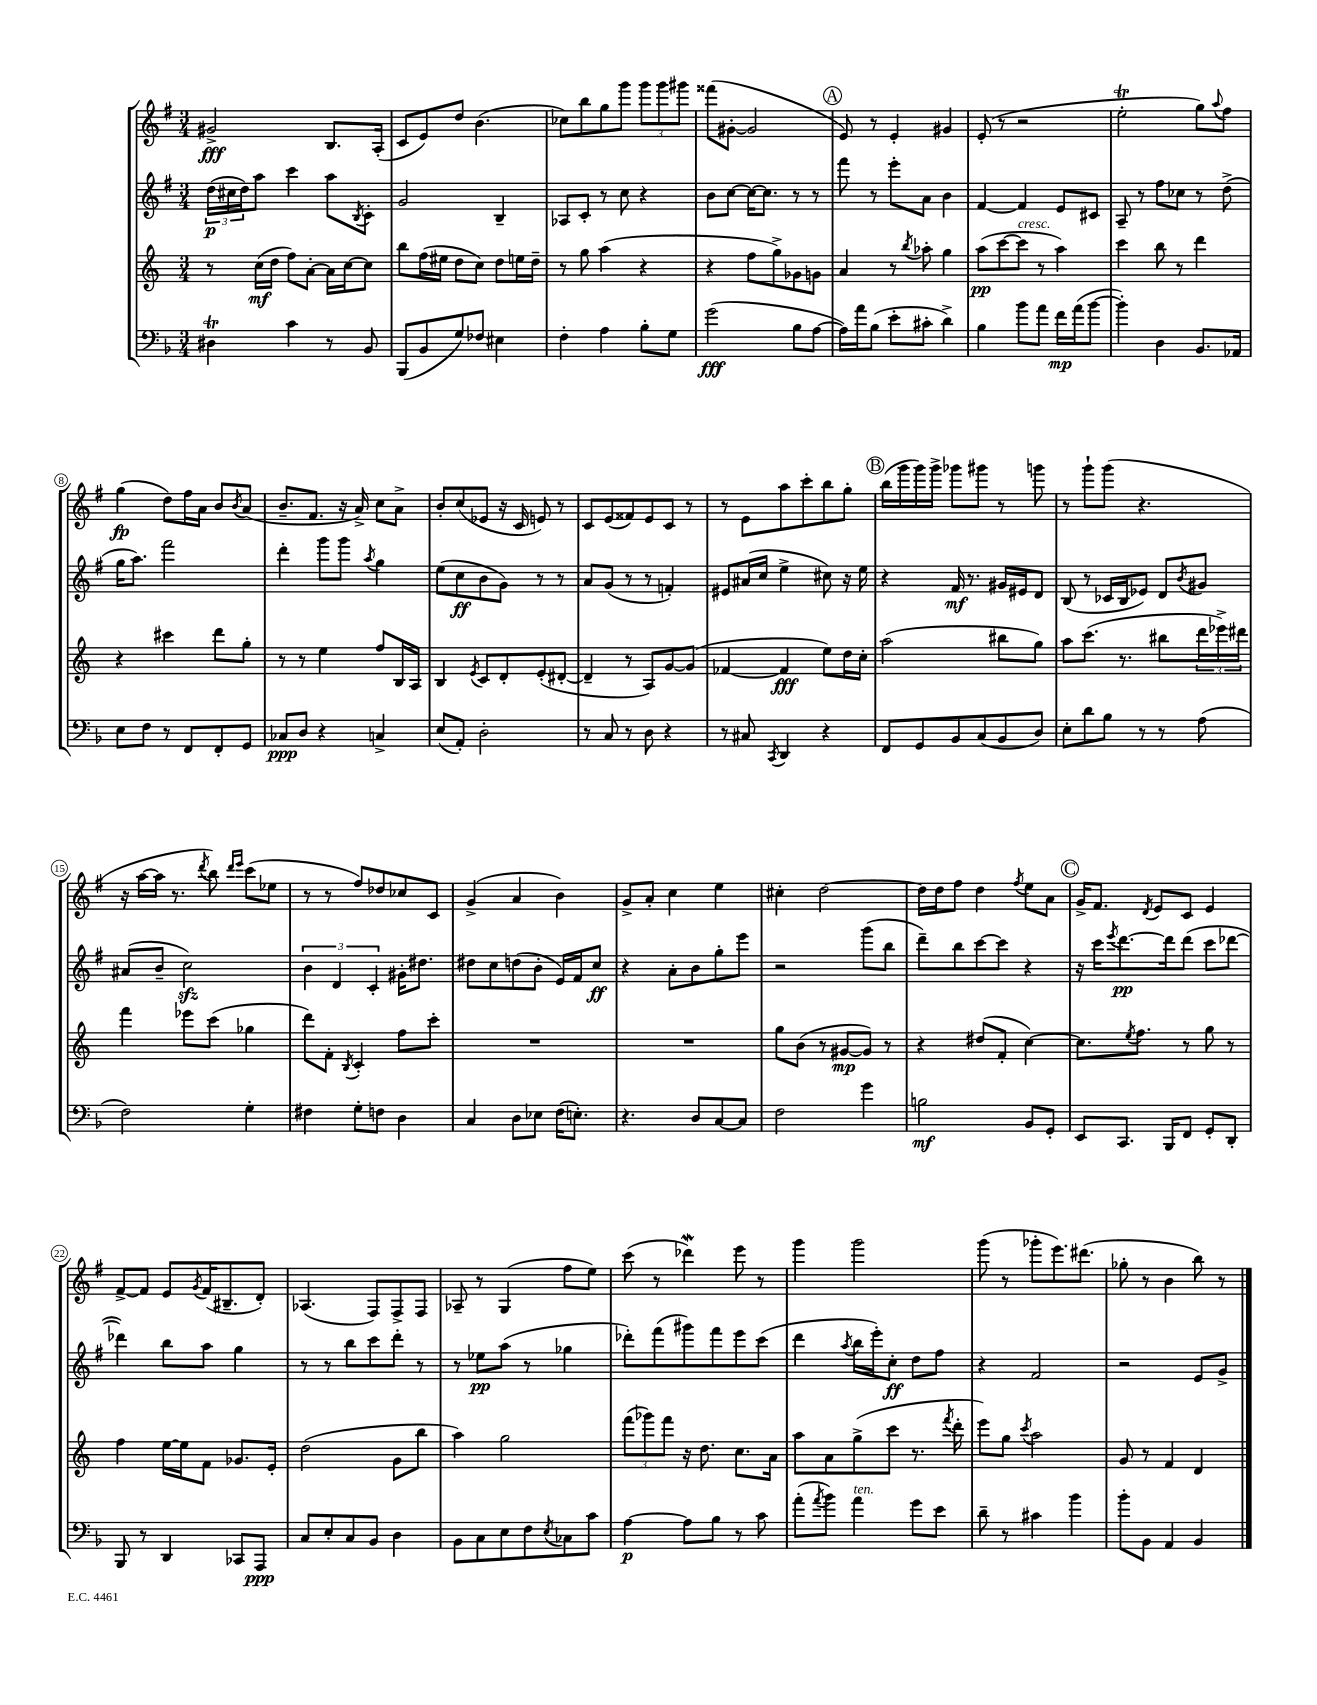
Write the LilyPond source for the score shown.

<<
\new StaffGroup <<
\new Staff = "s0" {
    \clef treble \key g \major \numericTimeSignature \time 3/4
    gis'2->\fff b8. a16-.( |
    c'8 e'8) d''8 b'4.( |
    ces''8) b''8 g''8 g'''8 \tuplet 3/2 { g'''8 g'''8 gis'''8 } |
    fisis'''8( gis'8~-. gis'2 |
    \mark \markup { \circle "A" } e'8) r8 e'4-. gis'4 |
    e'8-.( r8 r2 |
    e''2-.\trill g''8) \appoggiatura { a''8 } fis''8 |
    g''4\fp( d''8) fis''16 a'16 b'8 \acciaccatura { b'8 } a'8( |
    b'8.-- fis'8. r16 a'16->) c''8 a'8-> |
    b'8-. c''8( ees'8 r16 c'16 e'8) r8 |
    c'8 e'8( fisis'8) e'8 c'8 r8 |
    r8 e'8 a''8 c'''8-. b''8 g''8-. |
    \mark \markup { \circle "B" } b''16( g'''16 g'''16) g'''16-> ges'''8 gis'''8 r8 g'''8 |
    r8 g'''8-! g'''8( r4. |
    r16 a''16~ a''16 r8. \acciaccatura { d'''8 } b''8) \grace { d'''16 e'''16 } c'''8( ees''8 |
    r8 r8 fis''8) des''8 ces''8 c'8 |
    g'4->( a'4 b'4) |
    g'8-> a'8-. c''4 e''4 |
    cis''4-. d''2~ |
    d''16 d''16 fis''8 d''4 \acciaccatura { fis''8 } e''8 a'8 |
    \mark \markup { \circle "C" } g'16-> fis'8. \acciaccatura { d'8 } e'8 c'8 e'4 |
    fis'8~-> fis'8 e'8 \acciaccatura { g'8 } fis'16( bis8.-- d'8-.) |
    aes4.( fis8) fis8-> fis8 |
    aes8-- r8 g4( fis''8 e''8) |
    c'''8( r8 des'''4\mordent) e'''8 r8 |
    g'''4 g'''2 |
    g'''8( r8 ges'''8-. e'''8.) dis'''8.( |
    ges''8-. r8 b'4 b''8) r8 \bar "|." |
}
\new Staff = "s1" {
    \clef treble \key g \major \numericTimeSignature \time 3/4
    \tuplet 3/2 { d''16\p( cis''16 d''16) } a''8 c'''4 a''8 \acciaccatura { b8 } c'8-. |
    g'2 b4-- |
    aes8 c'8-. r8 c''8 r4 |
    b'8 c''8~ c''16~ c''8. r8 r8 |
    \mark \markup { \circle "A" } fis'''8 r8 e'''8-. a'8 b'4 |
    fis'4~ fis'4 e'8 cis'8 |
    a8-- r8 fis''8 ces''8 r8 d''8->( |
    g''16 a''8.) fis'''2 |
    d'''4-. g'''8 g'''8 \acciaccatura { a''8 } g''4 |
    e''8( c''8\ff b'8 g'8) r8 r8 |
    a'8 g'8( r8 r8 f'4-.) |
    eis'8 ais'16( c''16 e''4-> cis''8) r16 e''16 |
    \mark \markup { \circle "B" } r4 fis'16\mf r8. gis'16 eis'16 d'8 |
    b8( r8 ces'16 b16 ees'8) d'8 \acciaccatura { b'8 } gis'8 |
    ais'8( b'8-- c''2\sfz) |
    \tuplet 3/2 { b'4 d'4 c'4-. } gis'16-. dis''8. |
    dis''8 c''8 d''8( b'8-. e'16) fis'16 c''8\ff |
    r4 a'8-. b'8 g''8-. e'''8 |
    r2 g'''8( b''8 |
    d'''8--) b''8 c'''8~ c'''8 r4 |
    \mark \markup { \circle "C" } r16 c'''16 \acciaccatura { e'''8 } d'''8.~\pp d'''16 d'''8( c'''8 des'''8~ |
    des'''4) b''8 a''8 g''4 |
    r8 r8 b''8 c'''8 d'''8-. r8 |
    r8 ees''8\pp a''8( r8 ges''4 |
    des'''8-.) fis'''8( gis'''8) fis'''8 e'''8 c'''8( |
    d'''4 \acciaccatura { a''8 } b''16 e'''16-.) c''8-.\ff d''8 fis''8 |
    r4 fis'2 |
    r2 e'8 g'8-> \bar "|." |
}
\new Staff = "s2" {
    \clef treble \key c \major \numericTimeSignature \time 3/4
    r8 c''16\mf( d''16 f''8) a'8~-. a'16 c''16~ c''8 |
    b''8 f''16( eis''16 d''8 c''8) d''8 e''16 d''16-- |
    r8 g''8 a''4( r4 |
    r4 f''8 g''8->) ges'8 g'8 |
    \mark \markup { \circle "A" } a'4 r8 \acciaccatura { b''8 } aes''8-. g''4 |
    a''8\pp( c'''8~ c'''8^\markup { \italic "cresc." } r8 a''4) |
    c'''4 b''8 r8 d'''4 |
    r4 cis'''4 d'''8 g''8-. |
    r8 r8 e''4 f''8 b16 a16 |
    b4 \acciaccatura { e'8 } c'8 d'8-. e'8-.( dis'8~-. |
    dis'4-- r8 a8) g'8~ g'8( |
    fes'4~ fes'4\fff e''8) d''16 c''16-. |
    \mark \markup { \circle "B" } a''2( bis''8 g''8) |
    a''8 c'''8.( r8. bis''8 \tuplet 3/2 { d'''16 ees'''16->) dis'''16 } |
    f'''4 ees'''8 c'''8( ges''4 |
    d'''8) f'8-. \acciaccatura { b8 } c'4-. f''8 c'''8-. |
    R2. |
    R2. |
    g''8 b'8( r8 gis'8~\mp gis'8) r8 |
    r4 dis''8( f'8-. c''4~) |
    \mark \markup { \circle "C" } c''8. \acciaccatura { e''8 } f''8. r8 g''8 r8 |
    f''4 e''16~ e''16 f'8 ges'8. e'16-. |
    d''2( g'8 b''8 |
    a''4) g''2 |
    \tuplet 3/2 { f'''8( ges'''8) f'''8 } r16 d''8. c''8. a'16 |
    a''8 a'8 g''8->( c'''8 r8. \acciaccatura { f'''8 } d'''16-. |
    e'''8) g''8 \acciaccatura { c'''8 } a''2 |
    g'8 r8 f'4 d'4 \bar "|." |
}
\new Staff = "s3" {
    \clef bass \key f \major \numericTimeSignature \time 3/4
    dis4\trill c'4 r8 bes,8 |
    bes,,8( bes,8 g8) fes8 eis4 |
    f4-. a4 bes8-. g8 |
    g'2\fff( bes8 a8~ |
    \mark \markup { \circle "A" } a16) a'16 bes8( e'8-. cis'8-. d'4->) |
    bes4 bes'8 a'8 f'16\mp a'16( bes'8~ |
    bes'4-.) d4 bes,8. aes,16 |
    e8 f8 r8 f,8 f,8-. g,8 |
    ces8\ppp d8 r4 c4-> |
    e8( a,8-.) d2-. |
    r8 c8 r8 d8 r4 |
    r8 cis8 \acciaccatura { c,8 } d,4 r4 |
    \mark \markup { \circle "B" } f,8 g,8 bes,8 c8( bes,8 d8) |
    e8-. d'8 bes8 r8 r8 a8( |
    f2) g4-. |
    fis4 g8-. f8 d4 |
    c4 d8 ees8 f16( e8.-.) |
    r4. d8 c8~ c8 |
    f2 g'4 |
    b2\mf bes,8 g,8-. |
    \mark \markup { \circle "C" } e,8 c,8. bes,,16 f,8 g,8-. d,8-. |
    bes,,8 r8 d,4 ces,8 a,,8\ppp |
    c8 e8-. c8 bes,8 d4 |
    bes,8 c8 e8 f8 \acciaccatura { e8 } ces8 c'8 |
    a4~\p a8 bes8 r8 c'8 |
    a'8-.( \acciaccatura { a'8 } bes'8) a'4^\markup { \italic "ten." } g'8 e'8 |
    d'8-- r8 cis'4 bes'4 |
    bes'8-. bes,8 a,4 bes,4 \bar "|." |
}
>>
>>
\layout { \context { \Score \override BarNumber.stencil = #(make-stencil-circler 0.1 0.3 ly:text-interface::print) } }
